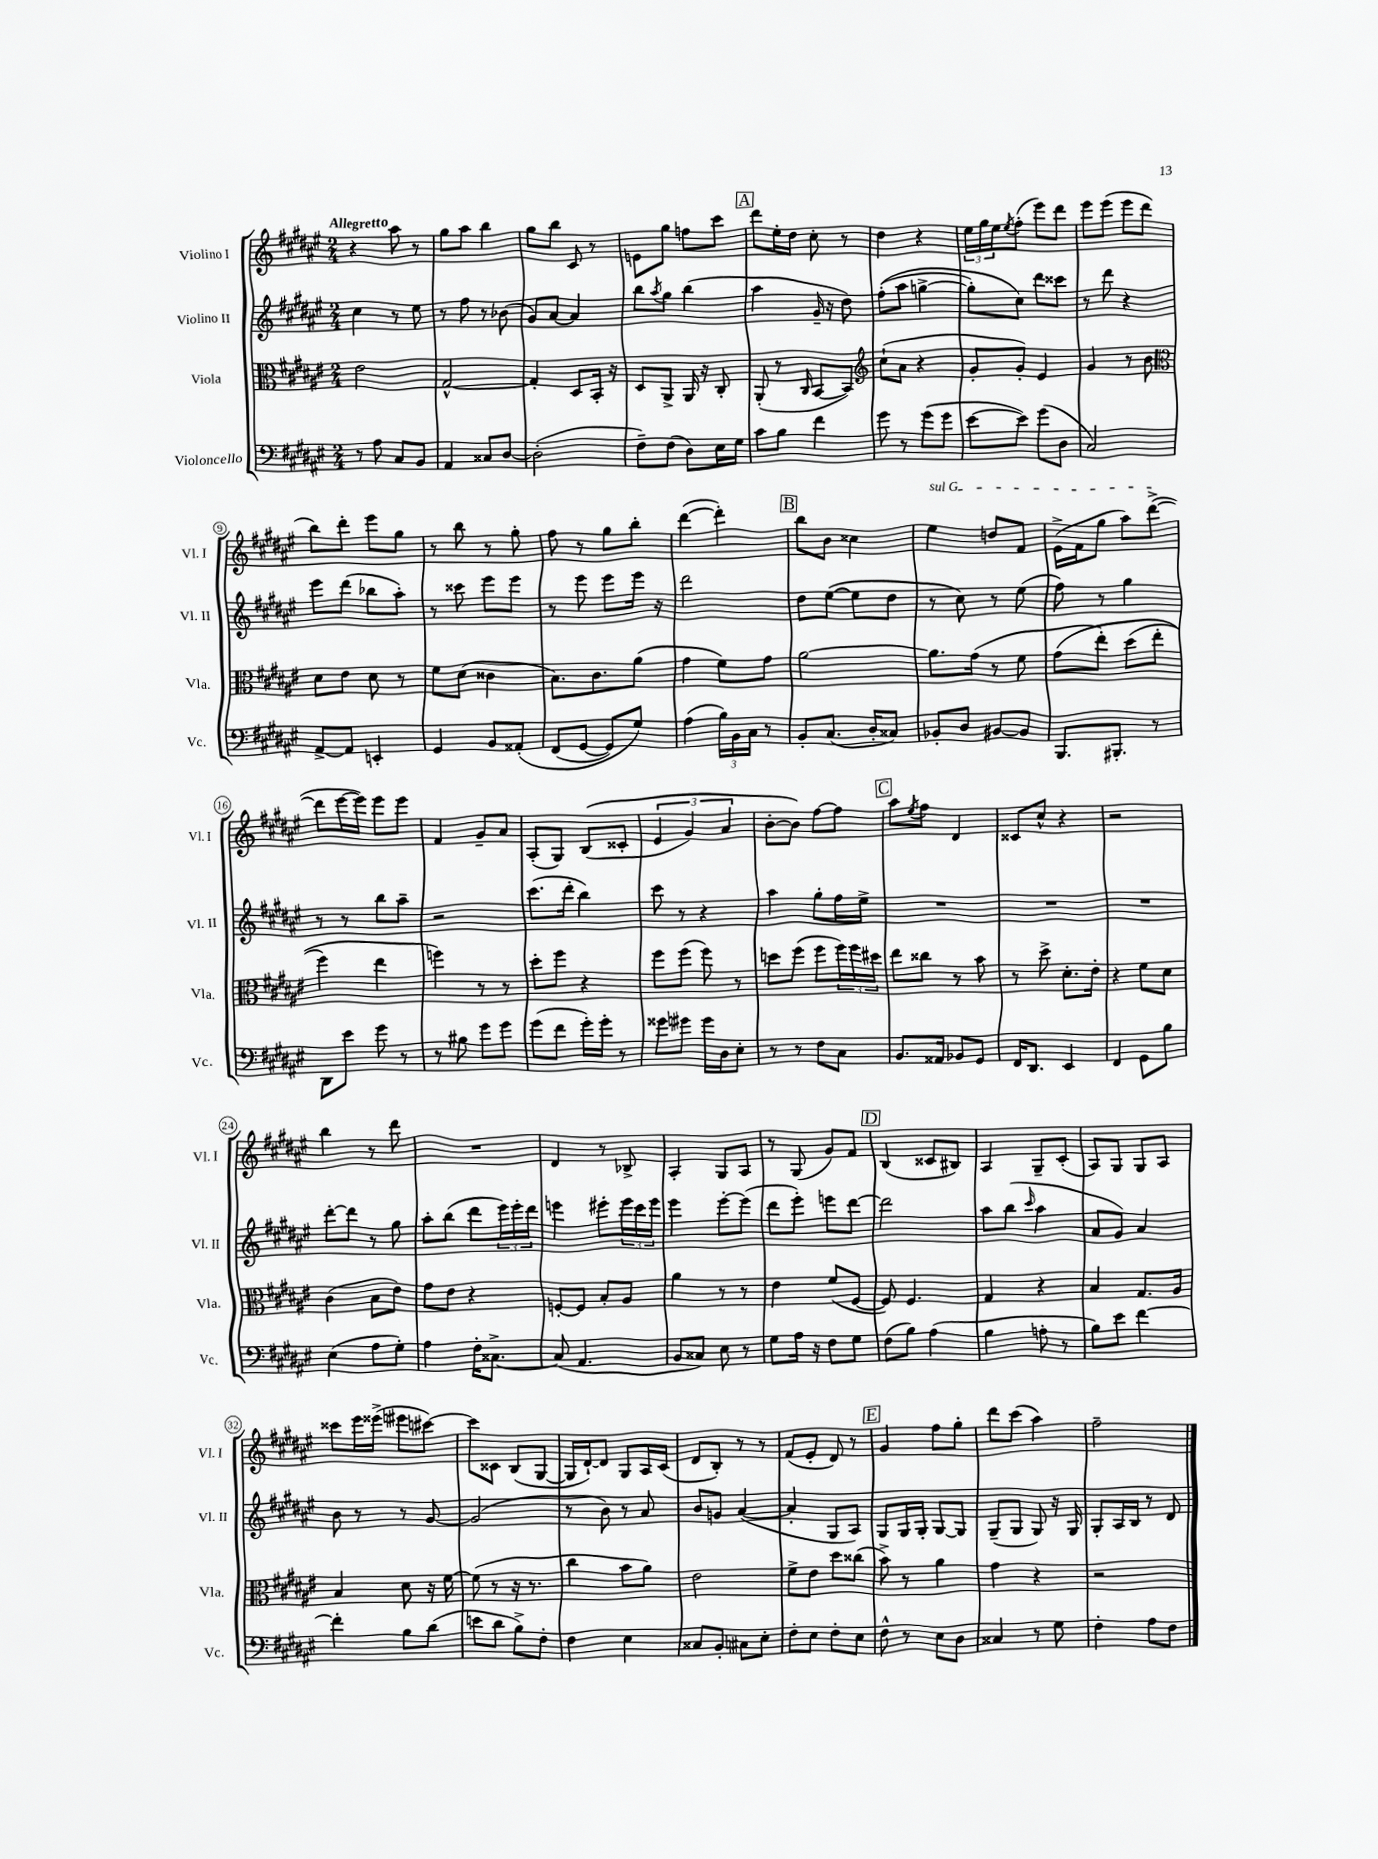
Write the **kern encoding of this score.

**kern	**kern	**kern	**kern
*part4	*part3	*part2	*part1
*staff4	*staff3	*staff2	*staff1
*I"Violoncello	*I"Viola	*I"Violino II	*I"Violino I
*I'Vc.	*I'Vla.	*I'Vl. II	*I'Vl. I
*clefF4	*clefC3	*clefG2	*clefG2
*k[f#c#g#d#a#e#]	*k[f#c#g#d#a#e#]	*k[f#c#g#d#a#e#]	*k[f#c#g#d#a#e#]
*M2/4	*M2/4	*M2/4	*M2/4
=1	=1	=1	=1
!	!	!	!LO:TX:a:B:t=Allegretto
8r	2e#\	4cc#\	4r
8A#\	.	.	.
8C#/L	.	8r	8aa#\
8BB/J	.	8ee#\	8r
=2	=2	=2	=2
4AA#/	[2G#^^/	8r	8gg#\L
.	.	8ff#\	8aa#\J
8C##X/L	.	8r	4bb\
[8D#/J	.	(8b-X\	.
=3	=3	=3	=3
(2D#'\]	4G#'/]	8g#/L)	8gg#\L
.	.	[8a#/J	8bb\J
.	8D#/L	4a#/]	8c#/
.	16BB'/Jk	.	8r
.	16r	.	.
=4	=4	=4	=4
8F#~\L)	8D#/L	8bb\L	8en\L
.	.	8qaa#/	.
(8F#\J	8AA#^/J	8gg#\J	8gg#\J
8D#\L)	16AA#/	(4bb\	8ffn\L
.	16r	.	.
16E#\L	8C#'/	.	8ccc#\J
16G#\JJ	.	.	.
!!LO:REH:place=s1:t=A
=5	=5	=5	=5
8c#\L	(8AA#'/	4aa#\	8ddd#\L
8B\J	8r	.	16ee#'\L
.	.	.	16dd#\JJ
.	16qqC#/	.	.
4f#\	[8BB/L	16g#~/	8cc#'\
.	.	16r	.
.	8BB/J])	8dd#\)	8r
=6	=6	=6	=6
*	*clefG2	*	*
8g#\	(8cc#`\L	((8ff#'\L	4dd#\
8r	8a#\J	8aa#\J	.
(8g#\L	4r	[4ggn^\	4r
8g#\J	.	.	.
=7	=7	=7	=7
[8e#\L	8g#'/L	8gg'\L])	24ee#\LL
.	.	.	24gg#\
.	.	.	24ee#\J
.	.	.	8qee#/
8e#\J])	8g#'/J)	8cc#\J)	(8ff#'\J
(8g#\L	4e#/	8ddd#\L	8eee#\L)
8D#\J	.	8ccc##X\J	8ddd#\J
=8	=8	=8	=8
2C#/)	4g#/	8r	8eee#\L
.	.	8ddd#\	(8eee#\J
.	8r	4r	8eee#\L
.	8b\	.	8ddd#\J
!!LO:LB:g=z
=9	=9	=9	=9
*	*clefC3	*	*
[8AA#^/L	8d#\L	8eee#\L	8bb\L)
8AA#/J]	8e#\J	(8ddd#\J	8ddd#'\J
4EEn'/	8d#\	8bb-X\L	8eee#\L
.	8r	8aa#'\J)	8gg#\J
=10	=10	=10	=10
4GG#/	8f#\L	8r	8r
.	(8d#\J	8ccc##X\	8bb\
8BB/L	4c##X\	8eee#\L	8r
(8AA##X'/J	.	8eee#\J	8gg#'\
=11	=11	=11	=11
(8FF#/L	8.B\L)	8r	8ff#\
[8GG#/J	.	8eee#\	8r
.	8.c#\	.	.
8GG#/L])	.	8eee#\L	8gg#\L
8G#/J)	(8a#\J	16eee#\Jk	8bb'\J
.	.	16r	.
=12	=12	=12	=12
(4A#\	4g#\	2ddd#\	([4ddd#\
24B\LL)	8f#\L)	.	4ddd#'\])
24BB\	.	.	.
24C#\JJ	.	.	.
8r	8g#\J	.	.
!!LO:REH:place=s1:t=B
=13	=13	=13	=13
8BB'/L	[2a#\	8dd#\L	8bb\L
(8.C#/J	.	([8ee#\J	8b\J
.	.	8ee#\L]	4cc##X\
16D#'/KL	.	.	.
8C##X/J)	.	8dd#\J	.
=14	=14	=14	=14
!	!	!	!LO:TX:a:i:t=sul G
8BB-X'/L	8.a#\L]	8r	4ee#\
8D#/J	.	8cc#\)	.
.	(16g#\Jk	.	.
[8BB#X/L	8r	8r	8ddn/L
8BB#/J]	8f#\	(8ee#\	8f#/J
=15	=15	=15	=15
8.BBB/L	(8g#\L	8ff#\)	(16e#^\LL
.	.	.	16f#\J
.	8ee#'\J)	8r	8gg#\J
8.BBB#X'/J	.	.	.
.	(8dd#\L	4gg#\	8aa#\L)
8r	8ee#'\J	.	([8ddd#^\J
!!LO:LB:g=z
=16	=16	=16	=16
8DD#\L	4ff#\)	8r	8ddd#\L]
8e#\J	.	8r	[16eee#\L
.	.	.	16eee#\JJ])
8g#\	4ee#\	8bb\L	8eee#\L
8r	.	8aa#~\J	8eee#\J
=17	=17	=17	=17
8r	4ffn\)	2r	4f#/
8B#X\	.	.	.
8g#\L	8r	.	8g#~/L
8g#\J	8r	.	8a#/J
=18	=18	=18	=18
(8g#\L	8dd#'\L	(8.ccc#\L	(8A#'/L
8f#\J	8ff#\J	.	8G#/J)
.	.	16ddd#'\Jk	.
16g#'\LL)	4r	4bb\)	((8B/L
16g#'\JJ	.	.	.
8r	.	.	8c##X'/J
=19	=19	=19	=19
8g##X\L	8ff#\L	8ccc#\	6e#/
8g#X\J	(8ff#\J	8r	.
.	.	.	6g#/)
16g#\LL	8ff#\)	4r	.
16D#\J	.	.	.
.	.	.	6a#/
8E#'\J	8r	.	.
=20	=20	=20	=20
8r	8ddn\L	4aa#\	[8b'\L
8r	(8ff#\J	.	8b\J])
8F#\L	8ff#\L	8gg#'\L	[8ff#\L
8C#\J	24ff#\L)	16ff#\L	8ff#\J]
.	24ff#\	.	.
.	.	16ee#^\JJ	.
.	24dd#X\JJ	.	.
!!LO:REH:place=s1:t=C
=21	=21	=21	=21
8.BB/L	8ee#\L	2r	8aa#\L
.	.	.	8qee#/
.	8cc##X\J	.	8ff#\J
16AA##X/Jk	.	.	.
8BB-X/L	8r	.	4d#/
8GG#/J	8b\	.	.
=22	=22	=22	=22
16FF#/KL	8r	2r	8c##X/L
8.DD#/J	.	.	.
.	8dd#^\	.	8cc#^^/J
4EE#/	8.d#'\L	.	4r
.	16e#'\Jk	.	.
=23	=23	=23	=23
4FF#/	4r	2r	2r
8GG#\L	8f#\L	.	.
8B\J	8d#\J	.	.
!!LO:LB:g=z
=24	=24	=24	=24
(4E#\	(4c#\	[8ddd#'\L	4bb\
.	.	8ddd#\J]	.
8A#\L	8B\L	8r	8r
8G#'\J)	8e#\J)	8gg#\	8ddd#\
=25	=25	=25	=25
4A#\	8g#\L	8aa#'\L	2r
.	8e#\J	(8bb\J	.
16F#'\KL	4r	8ddd#\L	.
[8.C##X^\J	.	.	.
.	.	24eee#\L)	.
.	.	24eee#'\	.
.	.	24ddd#\JJ	.
=26	=26	=26	=26
(8C##/]	[8Fn'/L	4eeen\	4d#/
4.AA#/	8F/J]	.	.
.	8B'/L	8eee#X'\L	8r
.	8A#/J	24eee#\L	8B-X^/
.	.	24ccc#\	.
.	.	24eee#\JJ	.
=27	=27	=27	=27
8BB/L	4a#\	4eee#\	4A#'/
8C##X/J)	.	.	.
8E#\	8r	[8eee#'\L	8G#/L
8r	8r	(8eee#\J]	8A#/J
=28	=28	=28	=28
8G#\L	4e#\	8ddd#\L	8r
16A#\Jk	.	8eee#'\J)	(8G#/
16r	.	.	.
8F#\L	(8f#/L	8eeen\L	8g#/L)
8G#\J	[8F#/J	[8ddd#\J	8f#/J
!!LO:REH:place=s1:t=D
=29	=29	=29	=29
(8F#\L	8F#/])	2ddd#\]	(4B/
8B\J)	4.F#/	.	.
(4A#\	.	.	8c##X/L
.	.	.	8B#X/J)
=30	=30	=30	=30
4B\	4G#/	8aa#\L	4A#/
.	.	(8bb\J	.
.	.	16qqccc#/	.
8An'\	4r	4aa#\	8G#~/L
8r	.	.	(8c#'/J
=31	=31	=31	=31
8B\L)	4B/	8a#/L	8A#/L)
8e#\J	.	8g#/J)	8G#/J
[4f#\	8.G#/L	4a#/	8G#/L
.	.	.	8A#/J
.	16A#/Jk	.	.
!!LO:LB:g=z
=32	=32	=32	=32
4f#'\]	4B/	8b\	8ccc##X\L
.	.	8r	16eee#\L
.	.	.	(16eee##X^\JJ
8B\L	8d#\	8r	8eee#X\L
(8d#\J	16r	[8g#/	[8ccc#X\J)
.	[16f#\	.	.
=33	=33	=33	=33
8en\L	(8f#\]	(2g#/]	8ccc#\L]
8d#\J	8r	.	8c##X\J
8B^\L)	16r	.	(8B/L
.	8.r	.	.
8F#'\J	.	.	[8G#/J
=34	=34	=34	=34
4F#\	4cc#\	8r	16G#/LL]
.	.	.	[16d#`/J)
.	.	8b\)	8d#/J]
4E#\	8b\L	8r	8G#/L
.	8a#\J)	8a#/	16A#/L
.	.	.	(16c#/JJ
=35	=35	=35	=35
8C##X/L	2e#\	8b/L	8d#/L
8BB'/J	.	8gn/J	8B'/J)
8C#X\L	.	([4a#/	8r
8E#'\J	.	.	8r
=36	=36	=36	=36
8F#'\L	8f#^\L	4a#'/]	(8f#/L
8E#\J	8e#\J	.	8e#'/J
8F#'\L	8dd#\L	8G#/L	8d#/)
8E#\J	(8cc##X\J	8A#/J)	8r
!!LO:REH:place=s1:t=E
=37	=37	=37	=37
8F#^^\	8b^\)	8G#/L	4g#/
8r	8r	16G#/L	.
.	.	16G#'/JJ	.
8E#\L	4a#\	[8G#/L	8ff#\L
8D#\J	.	8G#/J]	8gg#'\J
=38	=38	=38	=38
4C##X/	4g#\	(8G#~/L	8ddd#\L
.	.	8G#/J	(8ccc#\J
8r	4r	8G#/)	4aa#\)
8G#\	.	16r	.
.	.	16G#/	.
=39	=39	=39	=39
4F#'\	2r	8G#'/L	2ff#~\
.	.	16A#/L	.
.	.	16B/JJ	.
8A#\L	.	8r	.
8F#\J	.	8d#/	.
==	==	==	==
*-	*-	*-	*-
